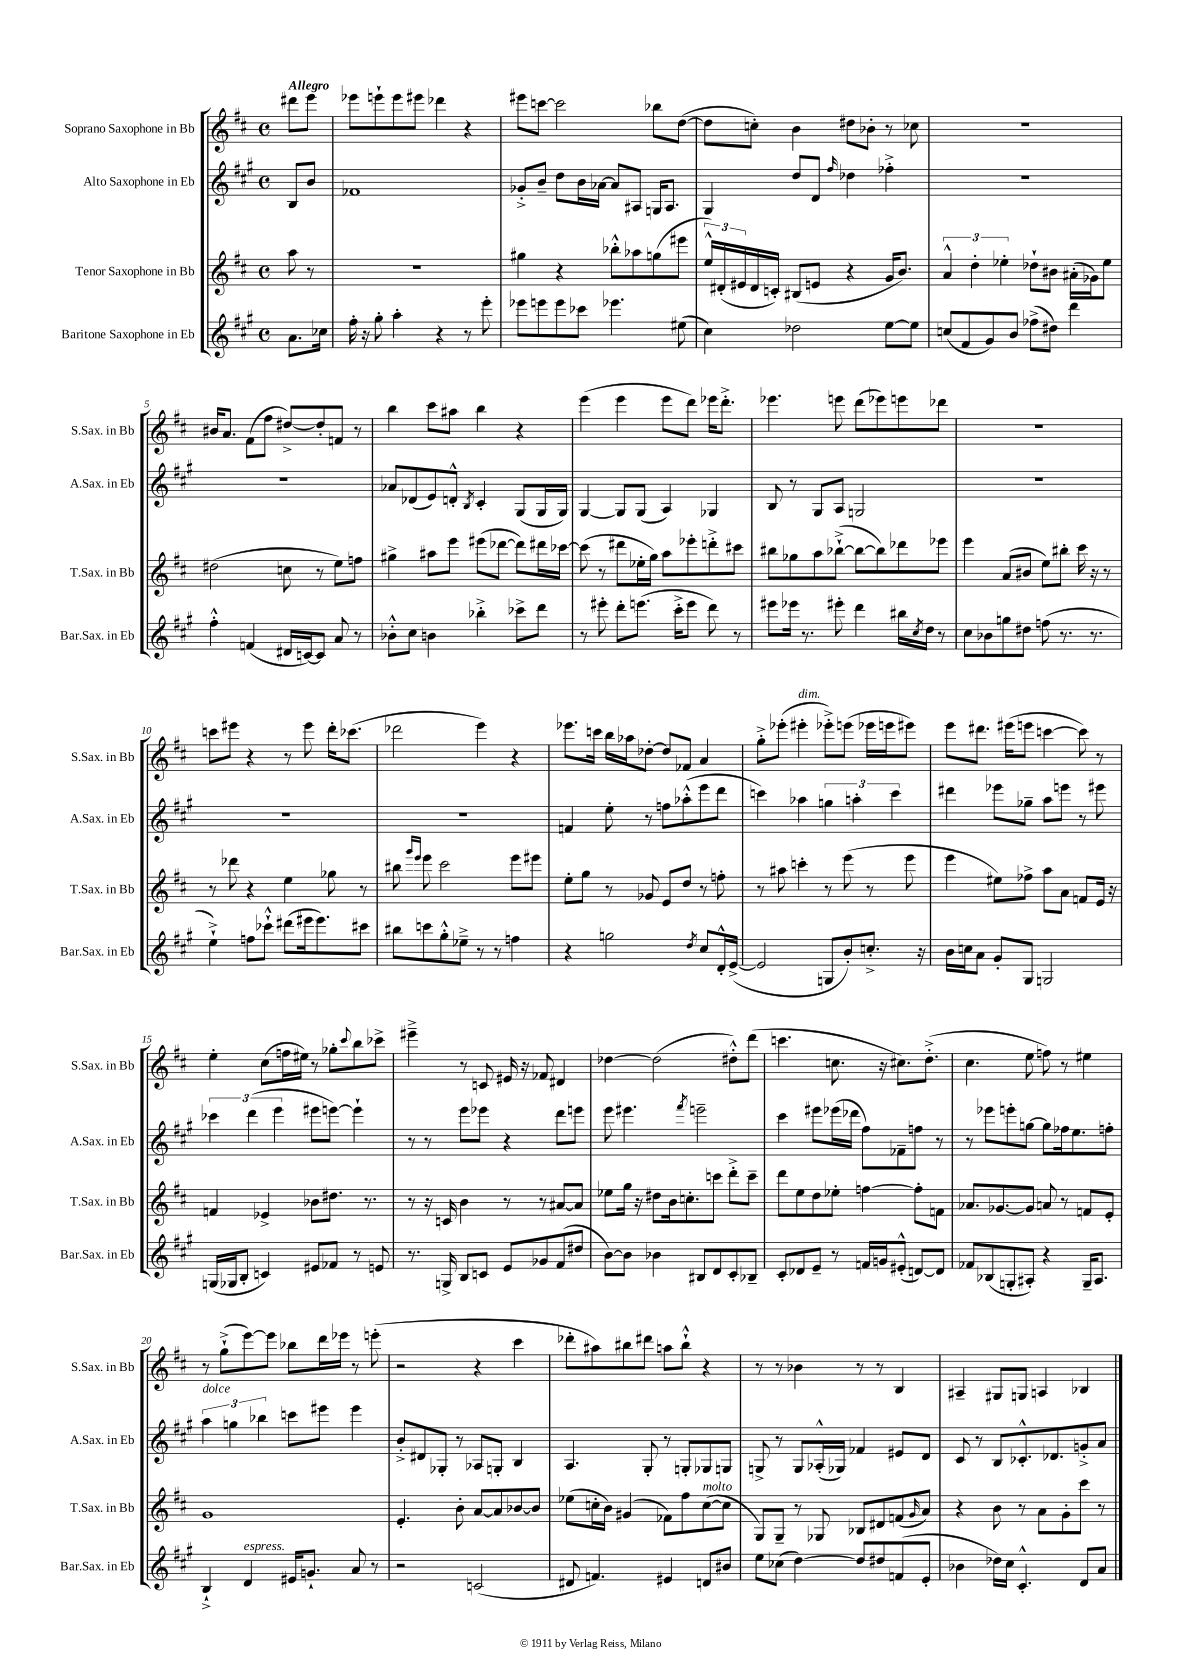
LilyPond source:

<<
\new StaffGroup <<
\new Staff = "s0" \with { instrumentName = "Soprano Saxophone in Bb" shortInstrumentName = "S.Sax. in Bb" } {
    \clef treble \key d \major \defaultTimeSignature \time 4/4 \partial 4 \tempo "Allegro"
    dis'''8 e'''8 |
    ees'''8 e'''8-! e'''8 eis'''8 des'''4 r4 |
    eis'''8 c'''8~ c'''2 bes''8 d''8~( |
    d''8 c''8-.) b'4 dis''8 bes'8-. r8 ces''8 |
    R1 |
    bis'16 a'8. fis'8( fis''8 dis''8~->) dis''8-. f'8 r8 |
    b''4 cis'''8 ais''8 b''4 r4 |
    e'''4( e'''4 e'''8 d'''8) ees'''16 d'''8.-.-> |
    ees'''4. e'''8 d'''8( ees'''8) e'''8 des'''8 |
    R1 |
    c'''8 eis'''8 r4 r8 eis'''8 d'''16-. ces'''8.( |
    des'''2 e'''4) r4 |
    ees'''8. c'''16 b''16 aes''16 des''8~-. des''8 fes'8 a'4 |
    g''8-.-> ees'''8-.( eis'''4-.^\markup { \italic "dim." } ees'''8-.->) e'''8( ees'''16 e'''16 eis'''8) |
    e'''8 dis'''8. eis'''16( e'''8 c'''4~ c'''8) r8 |
    e''4-. cis''8( f''16 eis''16) r8 ges''8-. \appoggiatura { cis'''8 } b''8 ces'''8-> |
    eis'''4---> r8 c'8 eis'16 r16 fes'8 dis'4 |
    des''4~ des''2( dis''8-.-^) d'''8( |
    c'''4. c''8. r16 cis''8.) d''8.-.->( |
    cis''4. e''8 f''8) r8 eis''4 |
    r8 g''8-!->( e'''8~) e'''8 bes''8 d'''16 ees'''16 r8 e'''8-.( |
    r2 r4 cis'''4 |
    des'''8-. ais''8) bis''8 dis'''8 a''8 bis''8-!-^ r4 |
    r8 r8 bes'4 r8 r8 b4 |
    ais4-- gis8 g8 a4 bes4 \bar "|." |
}
\new Staff = "s1" \with { instrumentName = "Alto Saxophone in Eb" shortInstrumentName = "A.Sax. in Eb" } {
    \clef treble \key a \major \defaultTimeSignature \time 4/4 \partial 4
    b8 b'8 |
    fes'1 |
    ges'8-.-> b'8-- d''8 b'16 aes'16~ aes'8 ais8 g16 ais8. |
    gis4 d''8 d'8 \grace { fis''16 } des''4 fes''4-.-> |
    R1 |
    R1 |
    aes'8 des'8( e'8) d'8-.-^ \acciaccatura { b8 } cis'4-. gis8( gis16 gis16) |
    gis4~ gis8 gis8( a4) ges4 |
    b8 r8 gis8 a8 g2 |
    R1 |
    R1 |
    R1 |
    f'4 e''8-. r8 f''8 aes''8-.-^( e'''8 d'''8 |
    c'''4) aes''4 \tuplet 3/2 { g''4 a''4-. c'''4 } |
    dis'''4 ees'''8 ges''8-- a''8 e'''8 r8 eis'''8 |
    \tuplet 3/2 { ces'''4 d'''4( e'''4 } eis'''8 e'''8~) e'''4-! |
    r8 r8 e'''8 ees'''8 r4 d'''8 e'''8 |
    e'''8 eis'''4. \acciaccatura { fis'''8 } e'''2-- |
    cis'''4 eis'''8 ees'''16( des'''16 fis''8) fes'8-- f''8 r8 |
    r8 ees'''8 e'''8-. g''8~ g''8 fes''16 e''8. f''8-. |
    \tuplet 3/2 { a''4^\markup { \italic "dolce" } g''4 bes''4 } c'''8 eis'''8 eis'''4 |
    b'8-.-> dis'8 ges8-. r8 aes8 g8-. b4 |
    a4. gis8-. r8 g8-. ges8 g8 |
    g8-> r8 g8 aes16-.-^( ges16) fes'4 eis'8 d'8 |
    cis'8 r8 b8 ces'8.-.-^ des'8. g'8-.-> a'8 \bar "|." |
}
\new Staff = "s2" \with { instrumentName = "Tenor Saxophone in Bb" shortInstrumentName = "T.Sax. in Bb" } {
    \clef treble \key d \major \defaultTimeSignature \time 4/4 \partial 4
    a''8 r8 |
    R1 |
    gis''4 r4 bes''8-.-^ aes''8 g''8( eis'''8 |
    \tuplet 3/2 { e''16-^) dis'16-.( eis'16 } dis'16 c'16-.) bis8( e'8 r4 g'16 b'8.) |
    \tuplet 3/2 { a'4-^ d''4-. ees''4-. } des''8-! bis'8 ais'16-.( ges'16) ees''8 |
    dis''2( c''8 r8 e''8) f''8 |
    gis''4-> ais''8 e'''8 eis'''8( des'''8~ des'''8) dis'''16 ces'''16~ |
    ces'''8( r8 dis'''8 ees''16-. g''16) a''8 ees'''8-. d'''8-.-> cis'''8 |
    bis''8 ges''8 a''8 bes''8~-!->( bes''8~ bes''8) des'''8 ees'''8 |
    e'''4 a'8( bis'8 e''8) bis''8-. cis'''16 r16 r8 |
    r8 des'''8 r4 e''4 ges''8 r8 |
    bis''8 \grace { g'''16 e'''16 } e'''8 cis'''2 e'''8 eis'''8 |
    e''8-. g''8 r8 ges'8 e'8 d''8 r8 f''8-. |
    r8 ais''8 c'''4-. r8 e'''8( r8 e'''8 |
    e'''4 eis''8) fes''8-> a''8 a'8 f'8 e'16 r16 |
    f'4 ees'4-> bes'8 dis''8. r8. |
    r8 r16 c'16 b'4 r8 r8 ais'8~ ais'8 |
    ees''8 g''16 r16 dis''8 b'16 c''8.-. c'''8 d'''8-.-> c'''8-- |
    d'''8 e''8 d''8 ees''8-. f''4~ f''8-. f'8 |
    aes'8. ges'8.~ ges'8 a'8 r8 f'8 e'8-. |
    g'1 |
    e'4.-. b'8-. a'8~ a'8 bes'8~ bes'8 |
    ees''8( c''16-. b'16) gis'4( fes'8) fis''8 c''8~^\markup { \italic "molto" }( c''8 |
    g8) g8-- r8 ges8 bes8 dis'8 f'8( \grace { g'16 } a'8) |
    r4 b'8 r8 a'8 g'8-. cis'''8 r8 \bar "|." |
}
\new Staff = "s3" \with { instrumentName = "Baritone Saxophone in Eb" shortInstrumentName = "Bar.Sax. in Eb" } {
    \clef treble \key a \major \defaultTimeSignature \time 4/4 \partial 4
    a'8. ces''16 |
    fis''16-. r16 gis''8-. a''4-. r4 r8 e'''8-. |
    ees'''8 e'''8 e'''8 ces'''8 ees'''4. eis''8( |
    cis''4) des''2 e''8~ e''8 |
    c''8( fis'8 gis'8) b'8 fes''8->( dis''8) d'''4 |
    fis''4-.-^ f'4( dis'16 c'16~) c'8 a'8 r8 |
    bes'8-.-^ cis''8 b'4 bes''4-.-> ces'''8-> d'''8 |
    r8 eis'''8-. d'''8-. e'''8.( cis'''16-.-> e'''8 d'''8) r8 |
    eis'''8 ees'''16 r8. eis'''8-. d'''4 bis''16 \acciaccatura { cis''8 } d''16 r8 |
    cis''8 bes'8 g''8 dis''8 f''8( r8. r8. |
    e''4-!->) f''8 ces'''8-!-^ dis'''8( eis'''16 eis'''8.) cis'''8 |
    bis''8 c'''8 gis''8-.-^ ees''8---> r8 r8 f''4 |
    r4 g''2 \acciaccatura { d''8 } cis''8 d'16-.-^ e'16~->( |
    e'2 g8 b'8-.) c''8.-.-> r16 |
    b'16 c''16 a'8 gis'8-. gis8 g2 |
    g16( ges16 b8-. c'4) eis'8 fes'8 r8 e'8 |
    r8. g16-> b8 c'8 e'8 ges'8 fis'8( dis''8 |
    b'8~) b'8 bes'4 bis8 d'8 cis'8-. bes8-- |
    cis'8-. des'8 e'8-- r8 f'16 g'16 eis'8-.-^( d'8~) d'8 |
    fes'8 bes8( g8-. ais8-.) r4 g16-- ais8. |
    b4-!-> d'4^\markup { \italic "espress." } eis'16 g'8.-! a'8 r8 |
    r2 c'2( |
    dis'8 f'4.) eis'4 d'8 bis'8 |
    e''8 ces''8( d''4~) d''8 dis''8 f'8( e'8-. |
    bes'4 des''16) cis''16 cis'4.-.-^ d'8 a'8 \bar "|." |
}
>>
>>
